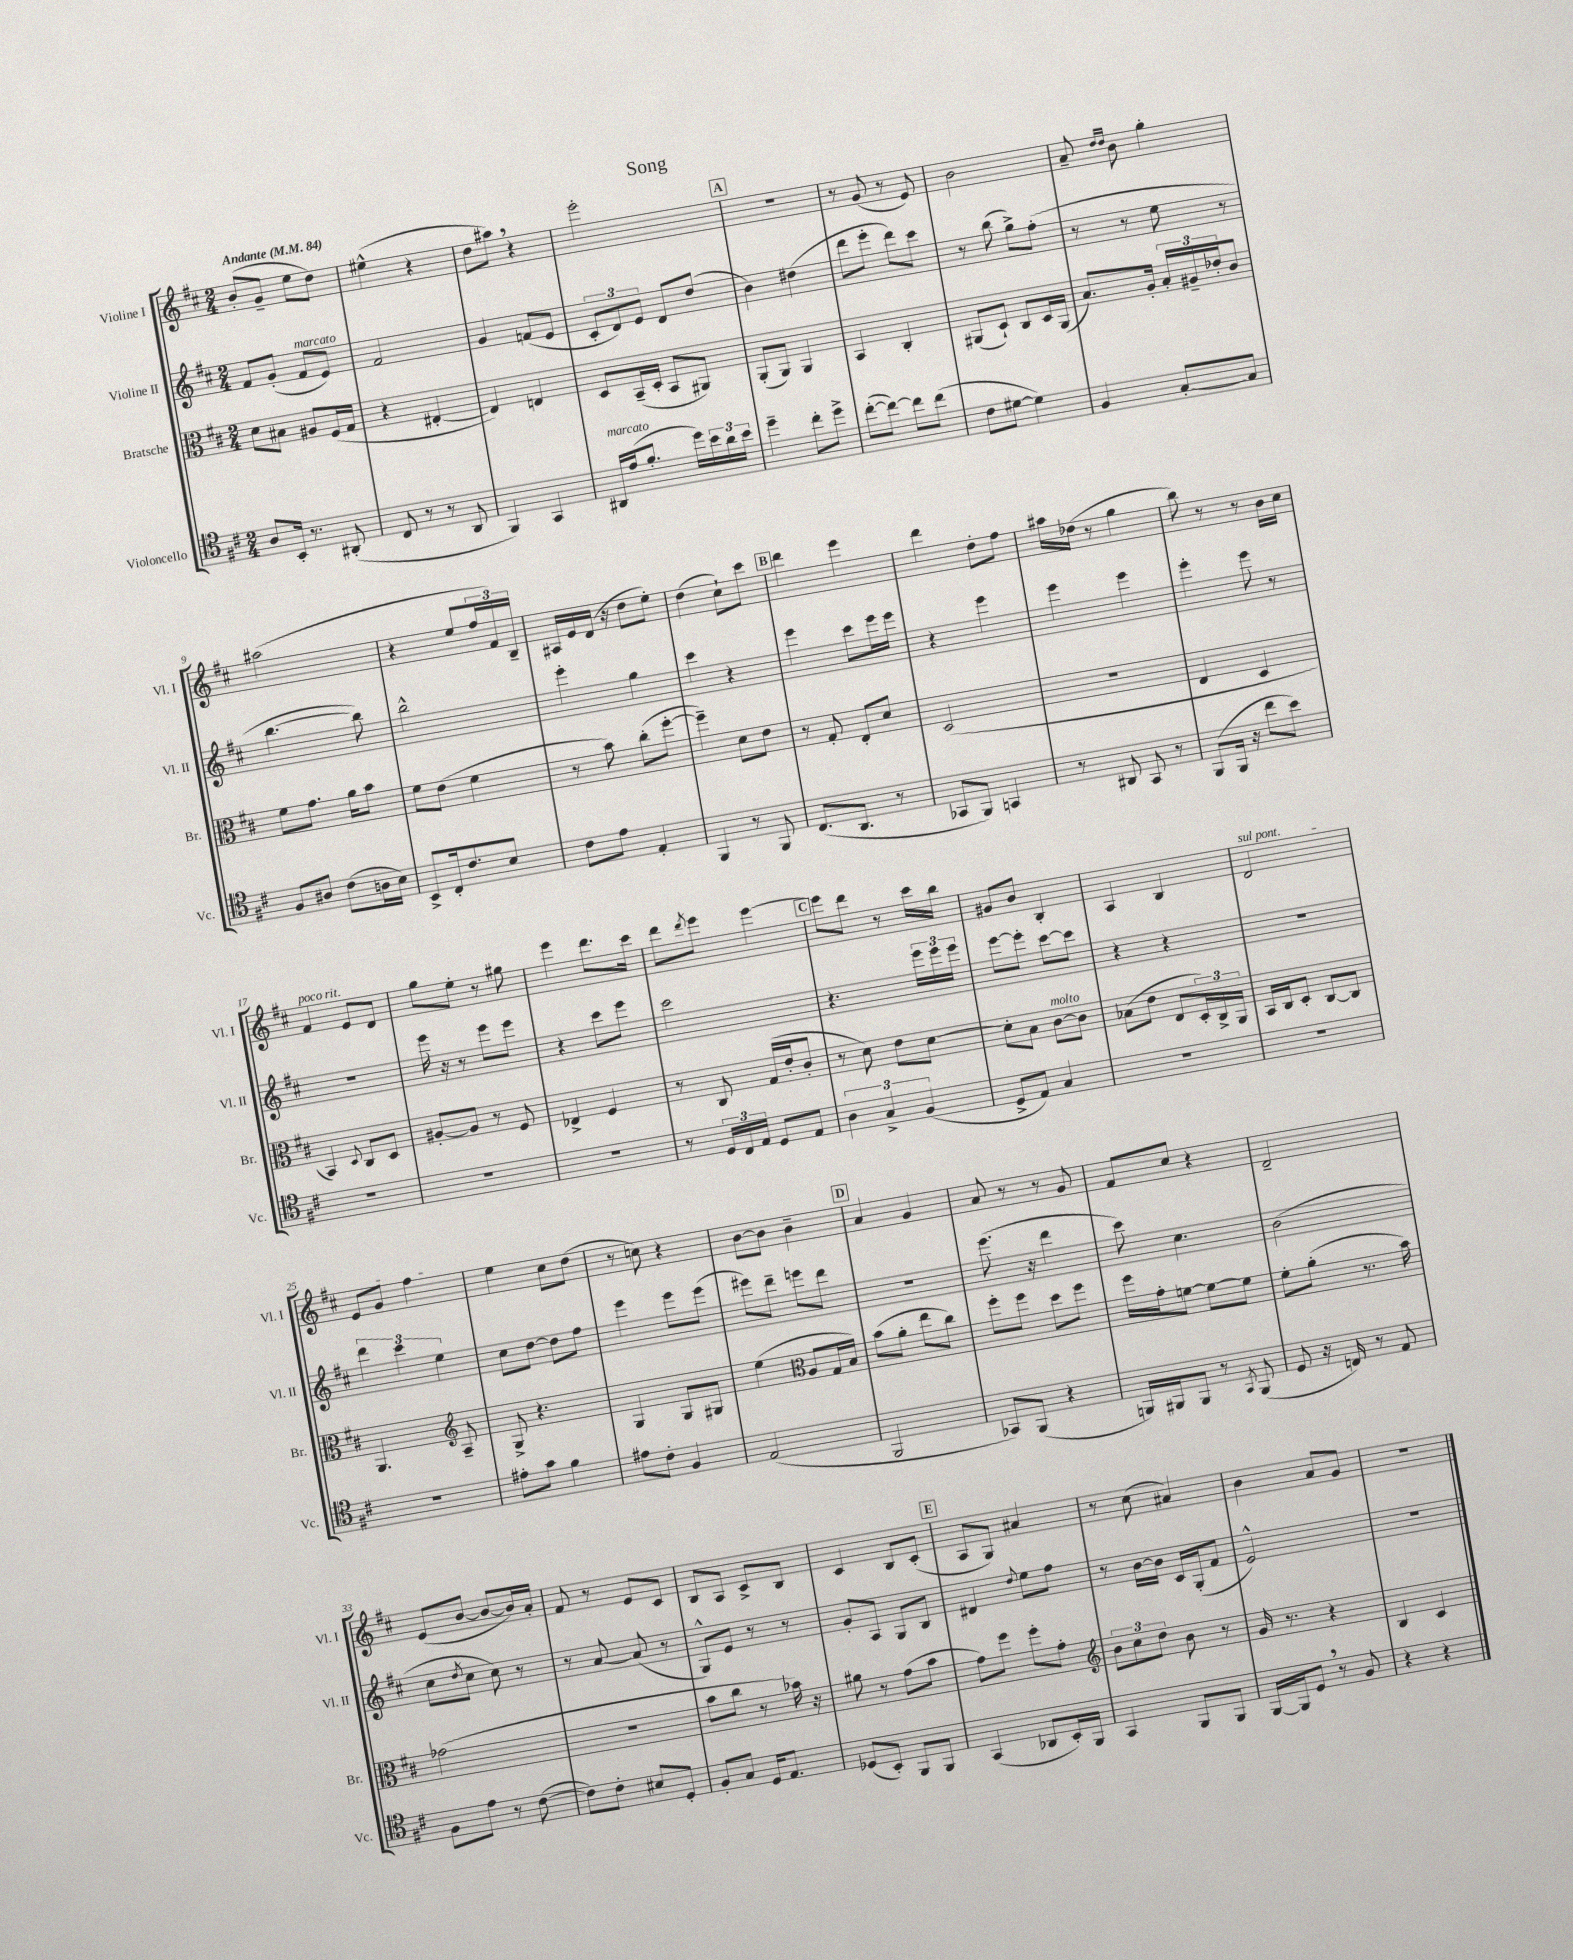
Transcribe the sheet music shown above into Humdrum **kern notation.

**kern	**kern	**kern	**kern
*part4	*part3	*part2	*part1
*staff4	*staff3	*staff2	*staff1
*I"Violoncello	*I"Bratsche	*I"Violine II	*I"Violine I
*I'Vc.	*I'Br.	*I'Vl. II	*I'Vl. I
*clefC4	*clefC3	*clefG2	*clefG2
*k[f#c#]	*k[f#c#]	*k[f#c#]	*k[f#c#]
*M2/4	*M2/4	*M2/4	*M2/4
*MM84	*MM84	*MM84	*MM84
=1	=1	=1	=1
!	!	!	!LO:TX:a:B:t=Andante
8A/L	8d\L	8f#/L	(8b'/L
16BB'/Jk	8B#X\J	(8g'/J	8g~/J
8.r	.	.	.
!	!	!LO:TX:a:i:t=marcato	!
.	8A#X/L	8f#/L	8ee\L
(8AA#X'/	(16F#/L	8e/J)	8dd\J)
.	16G/JJ	.	.
=2	=2	=2	=2
8C#/	4r	2f#/	(4ee#X^^\
8r	.	.	.
8r	[4E#X'/	.	4r
8AA/	.	.	.
=3	=3	=3	=3
4FF#/)	4E#/])	4g/	8dd\L
.	.	.	8aa#X,\J)
4GG/	4En/	(8fn/L	4r
.	.	8e/J	.
=4	=4	=4	=4
!LO:TX:a:i:t=marcato	!	!	!
16AA#X/LL	8D/L	12c#'/L	2eee'\
(16e/J	.	.	.
.	.	12d/)	.
8.f#'/J	(16BB~/L	.	.
.	.	12e/J	.
.	16D'/JJ	.	.
.	8BB/L	8d/L	.
16dd\LL)	.	.	.
24b\	8AA#X/J)	(8dd/J	.
24a\	.	.	.
24b\JJ	.	.	.
!!LO:REH:place=s1:t=A
=5	=5	=5	=5
4dd~\	(8AA'/L	4b\)	2r
.	8AA/J)	.	.
8cc#'\L	4AA/	(4dd#X\	.
8dd^\J	.	.	.
=6	=6	=6	=6
([8cc#'\L	4BB/	8ddd\L	8r
8cc#\J_)	.	8eee'\J	(8g/
8cc#\L]	4C#'/	8ddd\L)	8r
(8cc#\J	.	8ccc#\J	8e/)
=7	=7	=7	=7
8c#\L	(8AA#X/L	8r	2b\
[8d#X\J	8D`/J)	(8bb\	.
4d#\])	8C#/L	8gg^\L)	.
.	16D/L	(8ff#'\J	.
.	(16AA#/JJ	.	.
=8	=8	=8	=8
4F#/	8.B/L)	8r	8a~/
.	.	.	16qqdd/LL
.	.	.	16qqdd/JJ
.	.	8r	8b\
.	16A'/Jk	.	.
[8G'/L	24B'/LL	8ee\	4gg'\
.	24A#X~/	.	.
.	24e-X'/J	.	.
8G/J]	8c#/J	8r	.
!!LO:LB:g=z
=9	=9	=9	=9
8F#/L	8f#\L	[4.bb\	(2aa#X\
8A#X/J	8.g\J	.	.
(8c#\L	.	.	.
.	16a\KL	.	.
16An\L	8b\J	8bb\])	.
16B\JJ)	.	.	.
=10	=10	=10	=10
8BB^/L	8f#\L	2bb^^\	4r
16C#'/k	(8e\J	.	.
8.c#/	.	.	.
.	4f#\	.	8ee/L
8B/J	.	.	24ff#/L
.	.	.	24f#/)
.	.	.	24B~/JJ
=11	=11	=11	=11
8c#\L	8r	4eee'\	16A#X/LL
.	.	.	16e/
8e\J	8b\)	.	(16d/JJ
.	.	.	16r
4E'/	(8cc#'\L	4gg\	8dd\L
.	[8ff#'\J	.	8ee'\J)
=12	=12	=12	=12
4FF#/	4ff#~\])	4ccc#\	(4dd\
8r	8d\L	4r	8cc#`\L)
8FF#/	8e\J	.	8ccc#\J
!!LO:REH:place=s1:t=B
=13	=13	=13	=13
(8.C#/L	8r	4eee\	4ddd\
.	8G'/	.	.
8.AA/J	.	.	.
.	8E'/L	8ccc#\L	4eee\
8r	8d/J	16eee\L	.
.	.	16eee\JJ	.
=14	=14	=14	=14
8GG-X/L	(2D/	4r	4ddd\
8FF#/J)	.	.	.
4GGn/	.	4eee\	8dd'\L
.	.	.	8ff#\J
=15	=15	=15	=15
8r	2r	4eee\	16aa#X\LL
.	.	.	(16dd-X\JJ
8AA#X/	.	.	8r
8GG/	.	4eee\	4gg\
8r	.	.	.
=16	=16	=16	=16
(8FF#/L	4E/	4eee'\	8bb\)
16FF#/Jk	.	.	8r
16r	.	.	.
8cc#\L	4D/	8eee\	8r
8b\J)	.	8r	16b\LL
.	.	.	16cc#\JJ
!!LO:LB:g=z
=17	=17	=17	=17
!	!	!	!LO:TX:a:i:t=poco rit.
2r	4BB/)	2r	4f#/
.	8qqD/	.	.
.	8C#/L	.	8e/L
.	8D/J	.	8d/J
=18	=18	=18	=18
2r	[8A#X'/L	16eee\	8gg\L
.	.	16r	.
.	8A#/J]	8r	8ee'\J
.	8r	8eee\L	8r
.	8F#/	8eee\J	8gg#X\
=19	=19	=19	=19
2r	4E-X^/	4r	4eee\
.	4F#/	8ccc#\L	8.ddd\L
.	.	8eee\J	.
.	.	.	16ccc#\Jk
=20	=20	=20	=20
8r	8r	2ccc#\	8ddd\L
.	.	.	8qddd/
24D/LL	8C#/	.	8eee\J
24C#/	.	.	.
24E/JJ	.	.	.
8D/L	(16G/LL	.	[4eee\
.	16e'/J	.	.
8E/J	8c#'/J	.	.
!!LO:REH:place=s1:t=C
=21	=21	=21	=21
6A\	8r	4.r	8eee\L]
.	8d\)	.	8ddd\J
6G^/	.	.	.
.	8e\L	.	8r
(6F#/	.	.	.
.	[8d\J	24eee\LL	16ccc#\LL
.	.	24eee\	.
.	.	.	16bb\JJ
.	.	24eee\JJ	.
=22	=22	=22	=22
8D^/L	8d'\L]	[8eee\L	8g#X/L
8E/J)	8B\J	8eee'\J]	8b/J
!	!LO:TX:a:i:t=molto	!	!
4G/	[8c#\L	[8ccc#\L	4B'/
.	8c#\J]	8ccc#\J]	.
=23	=23	=23	=23
2r	(8B-X\L	4r	4A/
.	8e\J	.	.
.	8E/L	4r	4B/
.	24D'/L)	.	.
.	24C#^/	.	.
.	24AA/JJ	.	.
=24	=24	=24	=24
!	!	!	!LO:TX:a:i:t=sul pont.
2r	16BB/LL	2r	2d/
.	16C#/J	.	.
.	8D'/J	.	.
.	[8C#/L	.	.
.	8C#/J]	.	.
!!LO:LB:g=z
=25	=25	=25	=25
2r	4.AA/	6ddd\	8e/L
.	.	.	8g/J
.	.	6ccc#\	.
.	.	.	4ff#\
.	.	6ee\	.
*	*clefG2	*	*
.	8A~/	.	.
=26	=26	=26	=26
8e#X'\L	8G^/	8cc#\L	4ee\
8g\J	4.r	[8dd\J	.
4f#\	.	8dd\L]	8cc#\L
.	.	8ff#\J	(8dd\J
=27	=27	=27	=27
8e#X\L	4G/	4eee\	8r
8c#'\J	.	.	8ccn\)
4F#/	8G/L	8eee\L	4r
.	8G#X/J	(8eee\J	.
=28	=28	=28	=28
(2E/	(4ee\	8eee#X\L)	[8b\L
.	.	8ddd~\J	8b\J]
*	*clefC3	*	*
.	8A/L	8eeen\L	4b~\
.	16G/L	8ddd\J	.
.	16B/JJ)	.	.
!!LO:REH:place=s1:t=D
=29	=29	=29	=29
2FF#/	(8b\L	2r	4a/
.	8a'\J	.	.
.	8ee\L	.	4g/
.	8cc#\J)	.	.
=30	=30	=30	=30
8GG-X/L)	8ff#'\L	(8.eee\	8a/
(8FF#/J	8ff#\J	.	8r
.	.	16r	.
4r	8dd\L	4ddd\	8r
.	8ff#\J	.	8g/
=31	=31	=31	=31
16FFn/LL)	16ff#\LL	8ccc#\)	8f#/L
16FF#X/J	16g'\J	.	.
8FF#/J	[8fn\J	4.cc#\	8cc#/J
8r	8f\L_	.	4r
8qGG/	.	.	.
(8FF#/	8f\J]	.	.
=32	=32	=32	=32
8D/	8f#'\L	(2b\	2d~/
16r	(8a'\J	.	.
16Cn/)	.	.	.
8r	8.r	.	.
8E/	.	.	.
.	16b\)	.	.
!!LO:LB:g=z
=33	=33	=33	=33
8F#\L	(2g-X\	8cc#\L	(8e/L
.	.	8qdd/	.
8e\J	.	8cc#\J	[8b/J
8r	.	8cc#\)	8b/L_
([8c#\	.	8r	16b/L])
.	.	.	16a'/JJ
=34	=34	=34	=34
8c#\L])	2r	8r	8f#/
8c#'\J	.	[8a/	8r
8B#X/L	.	(8a/]	8e/L
8D'/J	.	8r	8c#/J
=35	=35	=35	=35
8F#'/L	8b\L	8G^^/L)	8B/L
8G/J	8cc#\J	8e/J	8A/J
16D/KL	8r	8r	8c#^/L
8.E/J	.	.	.
.	16b-X\)	8r	8B/J
.	16r	.	.
=36	=36	=36	=36
(8D-X/L	8a#X\	8g'/L	4c#/
8BB'/J)	8r	8A/J	.
8FF#/L	(8g\L	8G/L	8B/L
8FF#/J	8b\J	8B/J	(8c#'/J
!!LO:REH:place=s1:t=E
=37	=37	=37	=37
(4GG/	8g\L)	4d#X/	8A/L
.	8ff#\J	.	8G/J)
.	.	8qqdd/	.
8AA-X/L	8ff#'\L	8ee\L	4a#X/
16BB'/L)	8g'\J	8ff#\J	.
16FF#/JJ	.	.	.
=38	=38	=38	=38
*	*clefG2	*	*
4GG/	12b\L	8r	8r
.	12cc#\	.	.
.	.	[16b\LL	(8cc#\
.	12dd\J	.	.
.	.	16b\JJ]	.
8FF#/L	8b\	16c#/LL	4a#X/)
.	.	(16G'/J	.
8FF#/J	8r	8f#/J	.
=39	=39	=39	=39
[16FF#/LL	16g/	2e^^/)	4b\
16FF#/J]	8.r	.	.
8D,/J	.	.	.
8r	4r	.	8a/L
8F#/	.	.	8g/J
=40	=40	=40	=40
4r	4B/	2r	2r
4r	4c#/	.	.
==	==	==	==
*-	*-	*-	*-
